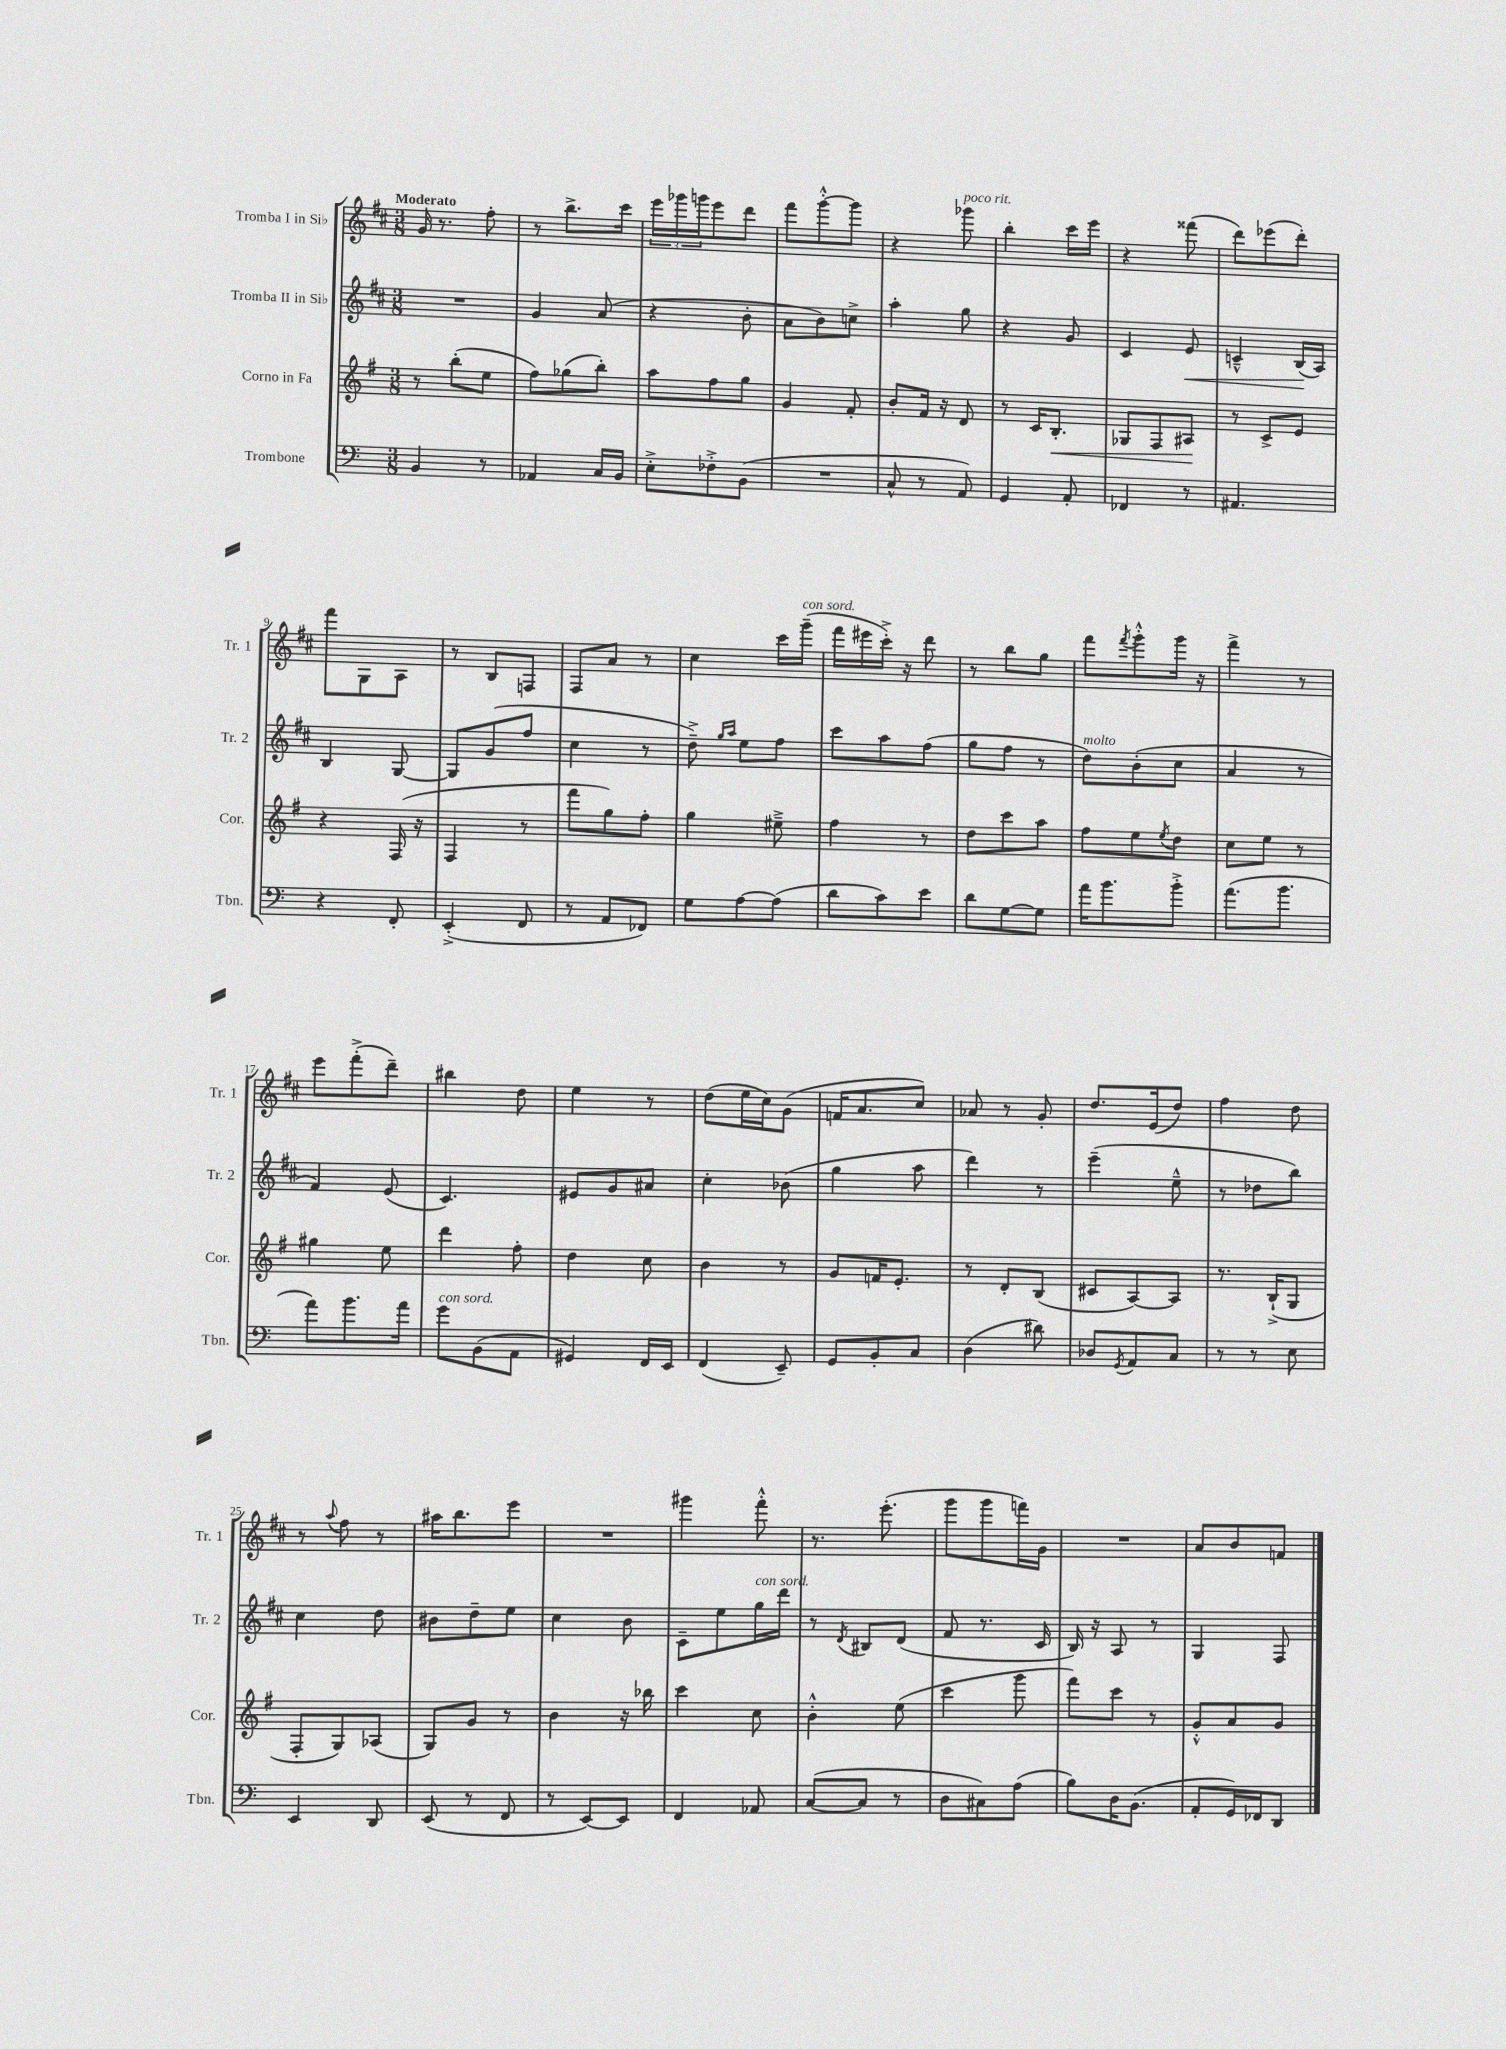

**kern	**kern	**dynam	**kern	**dynam	**kern
*part4	*part3	*part3	*part2	*part2	*part1
*staff4	*staff3	*staff3	*staff2	*staff2	*staff1
*I"Trombone	*I"Corno in Fa	*	*I"Tromba II in Si♭	*	*I"Tromba I in Si♭
*I'Tbn.	*I'Cor.	*	*I'Tr. 2	*	*I'Tr. 1
*clefF4	*clefG2	*	*clefG2	*	*clefG2
*k[]	*k[f#]	*	*k[f#c#]	*	*k[f#c#]
*M3/8	*M3/8	*	*M3/8	*	*M3/8
=1	=1	=1	=1	=1	=1
!	!	!	!	!	!LO:TX:a:B:t=Moderato
4BB/	8r	.	4.r	.	16g/
.	.	.	.	.	8.r
.	(8bb'\L	.	.	.	.
8r	8ee\J	.	.	.	8ff#'\
=2	=2	=2	=2	=2	=2
4AA-X/	8ff#\L)	.	4g/	.	8r
.	(8gg-X\	.	.	.	8.bb^\L
16C/LL	8bb'\J)	.	(8a/	.	.
16BB/JJ	.	.	.	.	16ccc#\Jk
=3	=3	=3	=3	=3	=3
8E'^\L	8aa\L	.	4r	.	24eee\LL
.	.	.	.	.	24ggg-X\
.	.	.	.	.	24gggn\J
8F-X'^\	8ff#\	.	.	.	8eee\
(8BB\J	8gg\J	.	8b'\	.	8ddd\J
=4	=4	=4	=4	=4	=4
4.r	4g/	.	8a\L	.	8fff#\L
.	.	.	8b\)	.	[8ggg'^^\
.	8f#'/	.	8ccn^\J	.	8ggg\J]
=5	=5	=5	=5	=5	=5
8C^^/	8b'/L	.	4aa'\	.	4r
8r	16f#/Jk	.	.	.	.
.	16r	.	.	.	.
!	!	!	!	!	!LO:TX:a:i:t=poco rit.
8AA/)	8d/	.	8gg\	.	8ggg-X\
=6	=6	=6	=6	=6	=6
4GG/	8r	.	4r	.	4bb'\
.	16c/KL	.	.	.	.
!	!	!LO:HP:b	!	!	!
.	8.B'/J	<	.	.	.
8AA'/	.	.	8g/	.	16ccc#\LL
.	.	.	.	.	16eee\JJ
=7	=7	=7	=7	=7	=7
4FF-X/	8G-X/L	.	4c#/	.	4r
.	8F#/	.	.	.	.
!	!	!	!	!LO:HP:b	!
8r	8A#X/J	.	8e/	<	(8fff##X\
.	.	[	.	.	.
=8	=8	=8	=8	=8	=8
4.AA#X/	8r	.	4cn~^^/	.	8ddd\L)
.	8c^/L	.	.	.	(8eee-X\
.	8e/J	.	(16B/LL	.	8ddd'\J)
.	.	.	16A/JJ)	[	.
!!LO:LB:g=z
=9	=9	=9	=9	=9	=9
4r	4r	.	4B/	.	8fff#\L
.	.	.	.	.	8G\
8FF'/	(16F#/	.	[8G/	.	8A\J
.	16r	.	.	.	.
=10	=10	=10	=10	=10	=10
(4EE'^/	4F#/	.	8G/L]	.	8r
.	.	.	(8g/	.	8B/L
8FF/	8r	.	8ff#/J	.	8Fn/J
=11	=11	=11	=11	=11	=11
8r	8fff#\L	.	4cc#\	.	8F#/L
8AA/L	8gg\)	.	.	.	8a/J
8FF-X/J)	8ff#'\J	.	8r	.	8r
=12	=12	=12	=12	=12	=12
8G\L	4gg\	.	8dd~^\)	.	4cc#\
.	.	.	16qqgg/LL	.	.
.	.	.	16qqaa/JJ	.	.
[8A\	.	.	8ee\L	.	.
(8A\J]	8ee#X~^\	.	8ff#\J	.	16ccc#\LL
!	!	!	!	!	!LO:TX:a:i:t=con sord.
.	.	.	.	.	(16ggg~\JJ
=13	=13	=13	=13	=13	=13
8d\L	4ff#\	.	8ccc#\L	.	16fff#\LL
.	.	.	.	.	16eee#X\
8c\)	.	.	8aa\	.	16ccc#'^\JJ)
.	.	.	.	.	16r
8e\J	8r	.	(8ff#\J	.	8ddd\
=14	=14	=14	=14	=14	=14
8d\L	8dd\L	.	8gg\L	.	8r
[8G\	8ccc\	.	8ff#\J	.	8bb\L
8G\J]	8aa\J	.	8r	.	8gg\J
=15	=15	=15	=15	=15	=15
!	!	!	!LO:TX:a:i:t=molto	!	!
16a\KL	8ff#\L	.	8dd\L)	.	8fff#\L
8.b\	.	.	.	.	.
.	.	.	.	.	8qfff#/
.	8ee\	.	(8b'\	.	8ggg'^^\
.	8qee/	.	.	.	.
8b'^\J	8dd\J	.	8cc#\J	.	16ggg\Jk
.	.	.	.	.	16r
=16	=16	=16	=16	=16	=16
(8.a\L	8cc\L	.	4a/	.	4fff#^\
.	8ee\J	.	.	.	.
8.b\J	.	.	.	.	.
.	8r	.	8r	.	8r
!!LO:LB:g=z
=17	=17	=17	=17	=17	=17
8a\L)	4gg#X\	.	4f#/)	.	8eee\L
8.b\	.	.	.	.	(8fff#'^\
.	8ee\	.	(8e/	.	8ddd~\J)
16a\Jk	.	.	.	.	.
=18	=18	=18	=18	=18	=18
!LO:TX:a:i:t=con sord.	!	!	!	!	!
8g\L	4ddd\	.	4.c#/)	.	4bb#X\
(8BB\	.	.	.	.	.
8AA\J	8ff#'\	.	.	.	8dd\
=19	=19	=19	=19	=19	=19
4GG#X/)	4dd\	.	8e#X/L	.	4ee\
.	.	.	8g/	.	.
16FF/LL	8cc\	.	8a#X/J	.	8r
16EE/JJ	.	.	.	.	.
=20	=20	=20	=20	=20	=20
(4FF/	4b\	.	4cc#'\	.	(8dd\L
.	.	.	.	.	16ee\L
.	.	.	.	.	16cc#\J)
8EE~/)	8r	.	(8b-X\	.	(8g\J
=21	=21	=21	=21	=21	=21
8GG/L	8g/L	.	4gg\	.	16fn/KL
.	.	.	.	.	8.a/
8BB'/	16fn/K	.	.	.	.
.	8.e'/J	.	.	.	.
8C/J	.	.	8aa\	.	8cc#/J)
=22	=22	=22	=22	=22	=22
(4D\	8r	.	4ddd\)	.	8a-X/
.	8d'/L	.	.	.	8r
8d#X\)	(8B/J	.	8r	.	8g'/
=23	=23	=23	=23	=23	=23
8D-X/L	8c#X/L	.	(4eee~\	.	8.dd/L
8qGG/	.	.	.	.	.
8AA/	[8A/)	.	.	.	.
.	.	.	.	.	(16e/k
8C/J	8A/J]	.	8ee~^^\	.	8dd/J)
=24	=24	=24	=24	=24	=24
8r	8.r	.	8r	.	4ff#\
8r	.	.	8dd-X\L	.	.
.	(16B`^/KL	.	.	.	.
8E\	8G/J	.	8bb\J)	.	8dd\
!!LO:LB:g=z
=25	=25	=25	=25	=25	=25
4EE/	8F#'/L	.	4cc#\	.	8r
.	.	.	.	.	8qqaa/
.	8G/)	.	.	.	8ff#\
8DD/	(8A-X/J	.	8dd\	.	8r
=26	=26	=26	=26	=26	=26
(8EE/	8G/L)	.	8b#X\L	.	16aa#X\KL
.	.	.	.	.	8.bb\
8r	8g/J	.	8dd~\	.	.
8FF/	8r	.	8ee\J	.	8eee\J
=27	=27	=27	=27	=27	=27
8r	4b\	.	4cc#\	.	4.r
[8EE/L)	.	.	.	.	.
8EE/J]	16r	.	8b\	.	.
.	16bb-X\	.	.	.	.
=28	=28	=28	=28	=28	=28
4FF/	4ccc\	.	8c#~\L	.	4ggg#X\
.	.	.	8ee\	.	.
!	!	!	!LO:TX:a:i:t=con sord.	!	!
8AA-X/	8cc\	.	16gg\L	.	8fff#'^^\
.	.	.	16ddd\JJ	.	.
=29	=29	=29	=29	=29	=29
([8C/L	4b'^^\	.	8r	.	8.r
.	.	.	8qd/	.	.
8C/J]	.	.	8B#X/L	.	.
.	.	.	.	.	(8.eee'\
8r	(8ee\	.	(8d/J	.	.
=30	=30	=30	=30	=30	=30
8D\L	4ccc\	.	8f#/	.	8ggg\L
8C#X\)	.	.	8.r	.	8ggg\
(8A\J	8ggg\	.	.	.	16fffn\L)
.	.	.	16c#/	.	16g\JJ
=31	=31	=31	=31	=31	=31
8B\L)	8fff#\L)	.	16B/)	.	4.r
.	.	.	16r	.	.
16D\K	8ccc\J	.	8A/	.	.
(8.BB\J	.	.	.	.	.
.	8r	.	8r	.	.
=32	=32	=32	=32	=32	=32
8AA'/L	8g'^^/L	.	4G/	.	8a/L
16GG/L)	8a/	.	.	.	8b/
16FF-X/J	.	.	.	.	.
8DD/J	8g/J	.	8F#/	.	8fn/J
==	==	==	==	==	==
*-	*-	*-	*-	*-	*-
